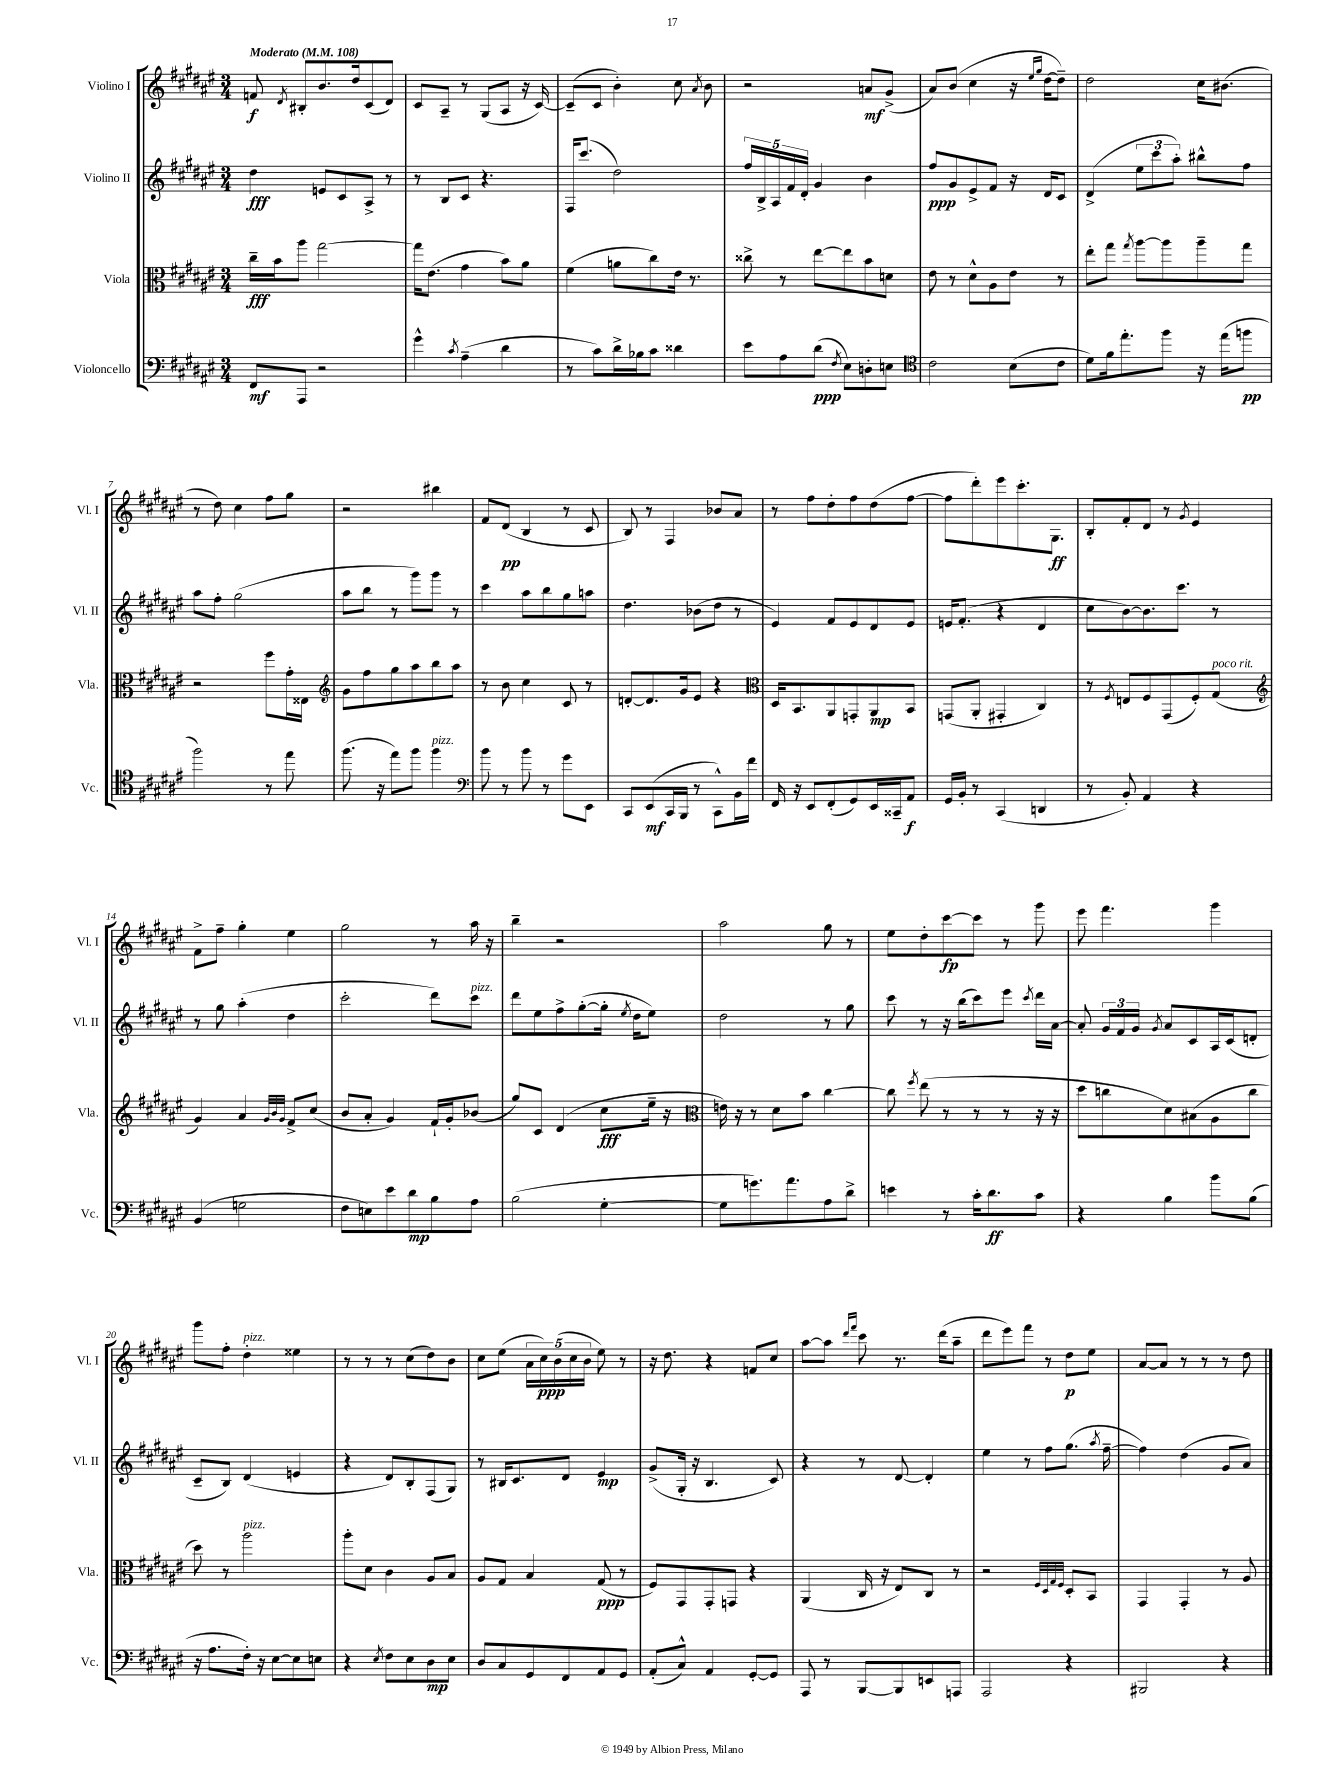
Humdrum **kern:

**kern	**kern	**kern	**kern
*staff4	*staff3	*staff2	*staff1
*clefF4	*clefC3	*clefG2	*clefG2
*k[f#c#g#d#a#e#]	*k[f#c#g#d#a#e#]	*k[f#c#g#d#a#e#]	*k[f#c#g#d#a#e#]
*M3/4	*M3/4	*M3/4	*M3/4
*MM108	*MM108	*MM108	*MM108
8FF#	16cc#~	4dd#	8f
.	16b	.	.
.	.	.	8qd#
8AAA#	8aa#	.	8B#'
2r	[2gg#	8e	8.b
.	.	8c#	.
.	.	.	16dd#
.	.	8A#^	(8c#
.	.	8r	8d#)
=	=	=	=
4g#^^	16gg#]	8r	8c#
.	(8.e#	.	.
.	.	8B	8A#~
8qc#	.	.	.
(4A#~	4g#	8c#	8r
.	.	4.r	(8G#
4d#	8b)	.	8A#
.	8a#	.	16r
.	.	.	[16c#)
=	=	=	=
8r	(4f#	16F#	(8c#~]
.	.	(8.ccc#	.
8c#)	.	.	8c#
16d#^	8a	2dd#)	4b')
16B-	.	.	.
8c#	8cc#)	.	.
4d##	16e#	.	8cc#
.	8.r	.	.
.	.	.	8qa#
.	.	.	8b
=	=	=	=
8e#	8cc##^	20ff#	2r
.	.	20B^	.
.	.	20A#	.
8A#	8r	.	.
.	.	20f#	.
.	.	20d#'	.
(8d#	[8ee#	4g#	.
8qF#	.	.	.
8E#)	8ee#]	.	.
8D'	8b	4b	8a
8E	8d	.	(8g#^
=	=	=	=
*clefC4	*	*	*
2c#	8e#	8ff#	8a#)
.	8r	8g#	(8b
.	8d#^^	8e#^	4cc#
.	8A#	8f#	.
(8B	8e#	16r	16r
.	.	.	16qqee#
.	.	.	16qqgg#
.	.	16d#	[16dd#
8c#	8r	8c#	8dd#~])
=	=	=	=
8d#)	8ee#'	(4d#^	2dd#
16f#	8gg#	.	.
8.ee#'	.	.	.
.	8qgg#	.	.
.	[8aa#	12ee#	.
.	.	12ccc#	.
8ff#	8aa#]	.	.
.	.	12aa#')	.
16r	8aa#~	8bb#^^	16cc#
(16ee#	.	.	(8.b#
8ff	8gg#	8ff#	.
=	=	=	=
2ff#)	2r	8aa#	8r
.	.	8ff#'	8dd#)
.	.	(2gg#	4cc#
8r	8ff#	.	8ff#
8ee#	16g#'	.	8gg#
.	16E##	.	.
=	=	=	=
*	*clefG2	*	*
(8.ff#	8g#	8aa#	2r
.	8ff#	8bb	.
16r	.	.	.
8ee#)	8gg#	8r	.
8ff#	8aa#	8ggg#)	.
4ff#	8bb	8ggg#	4bb#
.	8aa#	8r	.
=	=	=	=
*clefF4	*	*	*
8b	8r	4ccc#	8f#
8r	8b	.	(8d#
8b	4cc#	8aa#	4B
8r	.	8bb	.
8g#	8c#	8gg#	8r
8EE#	8r	8aa	8c#
=	=	=	=
8CC#	[8d'	4.dd#	8B)
(8EE#	8.d]	.	8r
16CC#	.	.	4F#
16BBB	16g#	.	.
8r	8e#	(8b-	.
8CC#^^)	4r	8dd#	8b-
16BB	.	8r	8a#
16f#	.	.	.
=	=	=	=
*	*clefC3	*	*
16FF#	16D#	4e#)	8r
16r	8.BB	.	.
8EE#	.	.	8ff#
(8FF#'	8AA#	8f#	8dd#'
8GG#)	8GG'	8e#	8ff#
16EE#	8AA#	8d#	(8dd#
16CC##~	.	.	.
8AA#	8BB	8e#	[8ff#
=	=	=	=
16GG#	(8GG	16e	8ff#]
16BB'	.	(8.f#'	.
8r	8AA#'	.	8ddd#')
(4CC#	4GG#'	4r	8eee#
.	.	.	8.ccc#'
4DD	4C#)	4d#	.
.	.	.	8.G#
=	=	=	=
8r	8r	8cc#	8B'
.	8qF#	.	.
8BB')	8E	[8b)	8f#'
4AA#	8F#	8.b]	8d#
.	(8GG#	.	8r
.	.	8.ccc#	.
.	.	.	8qg#
4r	8F#')	.	4e#
.	(8G#	8r	.
=	=	=	=
*	*clefG2	*	*
(4BB	4g#)	8r	8f#^
.	.	8gg#	8ff#~
2G	4a#	(4aa#'	4gg#'
.	32qqg#	.	.
.	32qqb	.	.
.	32qqg#	.	.
.	8f#^	4dd#	4ee#
.	(8cc#	.	.
=	=	=	=
8F#	8b	2ccc#'	2gg#
8E)	8a#'	.	.
8e#	4g#)	.	.
8d#	.	.	.
8B	16f#`	8ddd#)	8r
.	16g#'	.	.
8A#	(8b-	8ccc#	16aa#
.	.	.	16r
=	=	=	=
(2B	8gg#)	8ddd#	4bb~
.	8c#	8ee#	.
.	(4d#	8ff#^	2r
.	.	([8gg#'	.
[4G#'	8cc#	16gg#']	.
.	.	8qee#	.
.	.	16dd#	.
.	16ee#~	8ee#)	.
.	16r	.	.
=	=	=	=
*	*clefC3	*	*
8G#]	16e)	2dd#	2aa#
.	16r	.	.
8.g)	8r	.	.
.	8d#	.	.
8.a#	.	.	.
.	8b	.	.
8A#	[4cc#	8r	8gg#
8d#^	.	8gg#	8r
=	=	=	=
4e	8cc#]	8ccc#	8ee#
.	8qff#	.	.
.	(8ee#	8r	8dd#'
8r	8r	16r	[8ccc#
.	.	(16bb	.
16c#'	8r	8ccc#)	8ccc#]
8.d#	.	.	.
.	8r	8eee#	8r
.	.	8qccc#	.
8c#	16r	16ddd#	8ggg#
.	16r	[16a#	.
=	=	=	=
4r	8dd#	8a#']	8eee#
.	8cc	24g#	4.fff#
.	.	24f#	.
.	.	24g#	.
.	.	8qg#	.
4B	8d#)	8a#	.
.	(8B#	8c#	.
8b	8A#	16A#	4ggg#
.	.	(16c#	.
(8B	8cc	8d'	.
=	=	=	=
16r	8dd#)	8c#~	8ggg#
8.A#	.	.	.
.	8r	8B)	8ff#'
16F#')	2aa#	(4d#	4dd#'
16r	.	.	.
[8E#	.	.	.
8E#]	.	4e	4ee##
8E	.	.	.
=	=	=	=
4r	8aa#'	4r	8r
.	8d#	.	8r
8qE#	.	.	.
8F#	4c#	8d#)	8r
8E#	.	8B'	(8cc#
8D#	8A#	(8F#	8dd#)
8E#	8B	8G#)	8b
=	=	=	=
8D#	8A#	8r	8cc#
8C#	8G#	16B#	(8ee#
.	.	8.c#	.
8GG#	4B	.	20a#
.	.	.	20cc#)
.	.	.	(20b
8FF#	.	8d#	.
.	.	.	20cc#
.	.	.	20b
8AA#	(8G#	4e#	8ee#)
8GG#	8r	.	8r
=	=	=	=
(8AA#'	8F#)	(8g#^	16r
.	.	.	8.dd#
8C#^^)	8GG#	16G#'	.
.	.	16r	.
4AA#	8GG#'	4.B	4r
.	8GG	.	.
[8GG#'	4r	.	8f
8GG#]	.	8c#)	8cc#
=	=	=	=
8AAA#	(4AA#	4r	[8aa#
8r	.	.	8aa#]
.	.	.	16qqddd#
.	.	.	16qqfff#
[8BBB	16C#	8r	8ccc#
.	16r	.	.
8BBB]	8E#)	[8d#	8.r
8EE	8C#	4d#']	.
.	.	.	(16ddd#
8AAA	8r	.	8aa#~
=	=	=	=
2AAA#	2r	4ee#	8ddd#
.	.	.	8eee#)
.	.	8r	8fff#
.	.	8ff#	8r
.	32qqF#	.	.
.	32qqD#	.	.
.	32qqG#	.	.
.	32qqF#	.	.
4r	8D#'	(8.gg#	8dd#
.	8BB	.	8ee#
.	.	8qaa#	.
.	.	[16ff#~	.
=	=	=	=
2BBB#	4GG#	4ff#])	[8a#
.	.	.	8a#]
.	4GG#'	(4dd#	8r
.	.	.	8r
4r	8r	8g#	8r
.	8A#	8a#)	8dd#
==	==	==	==
*-	*-	*-	*-
